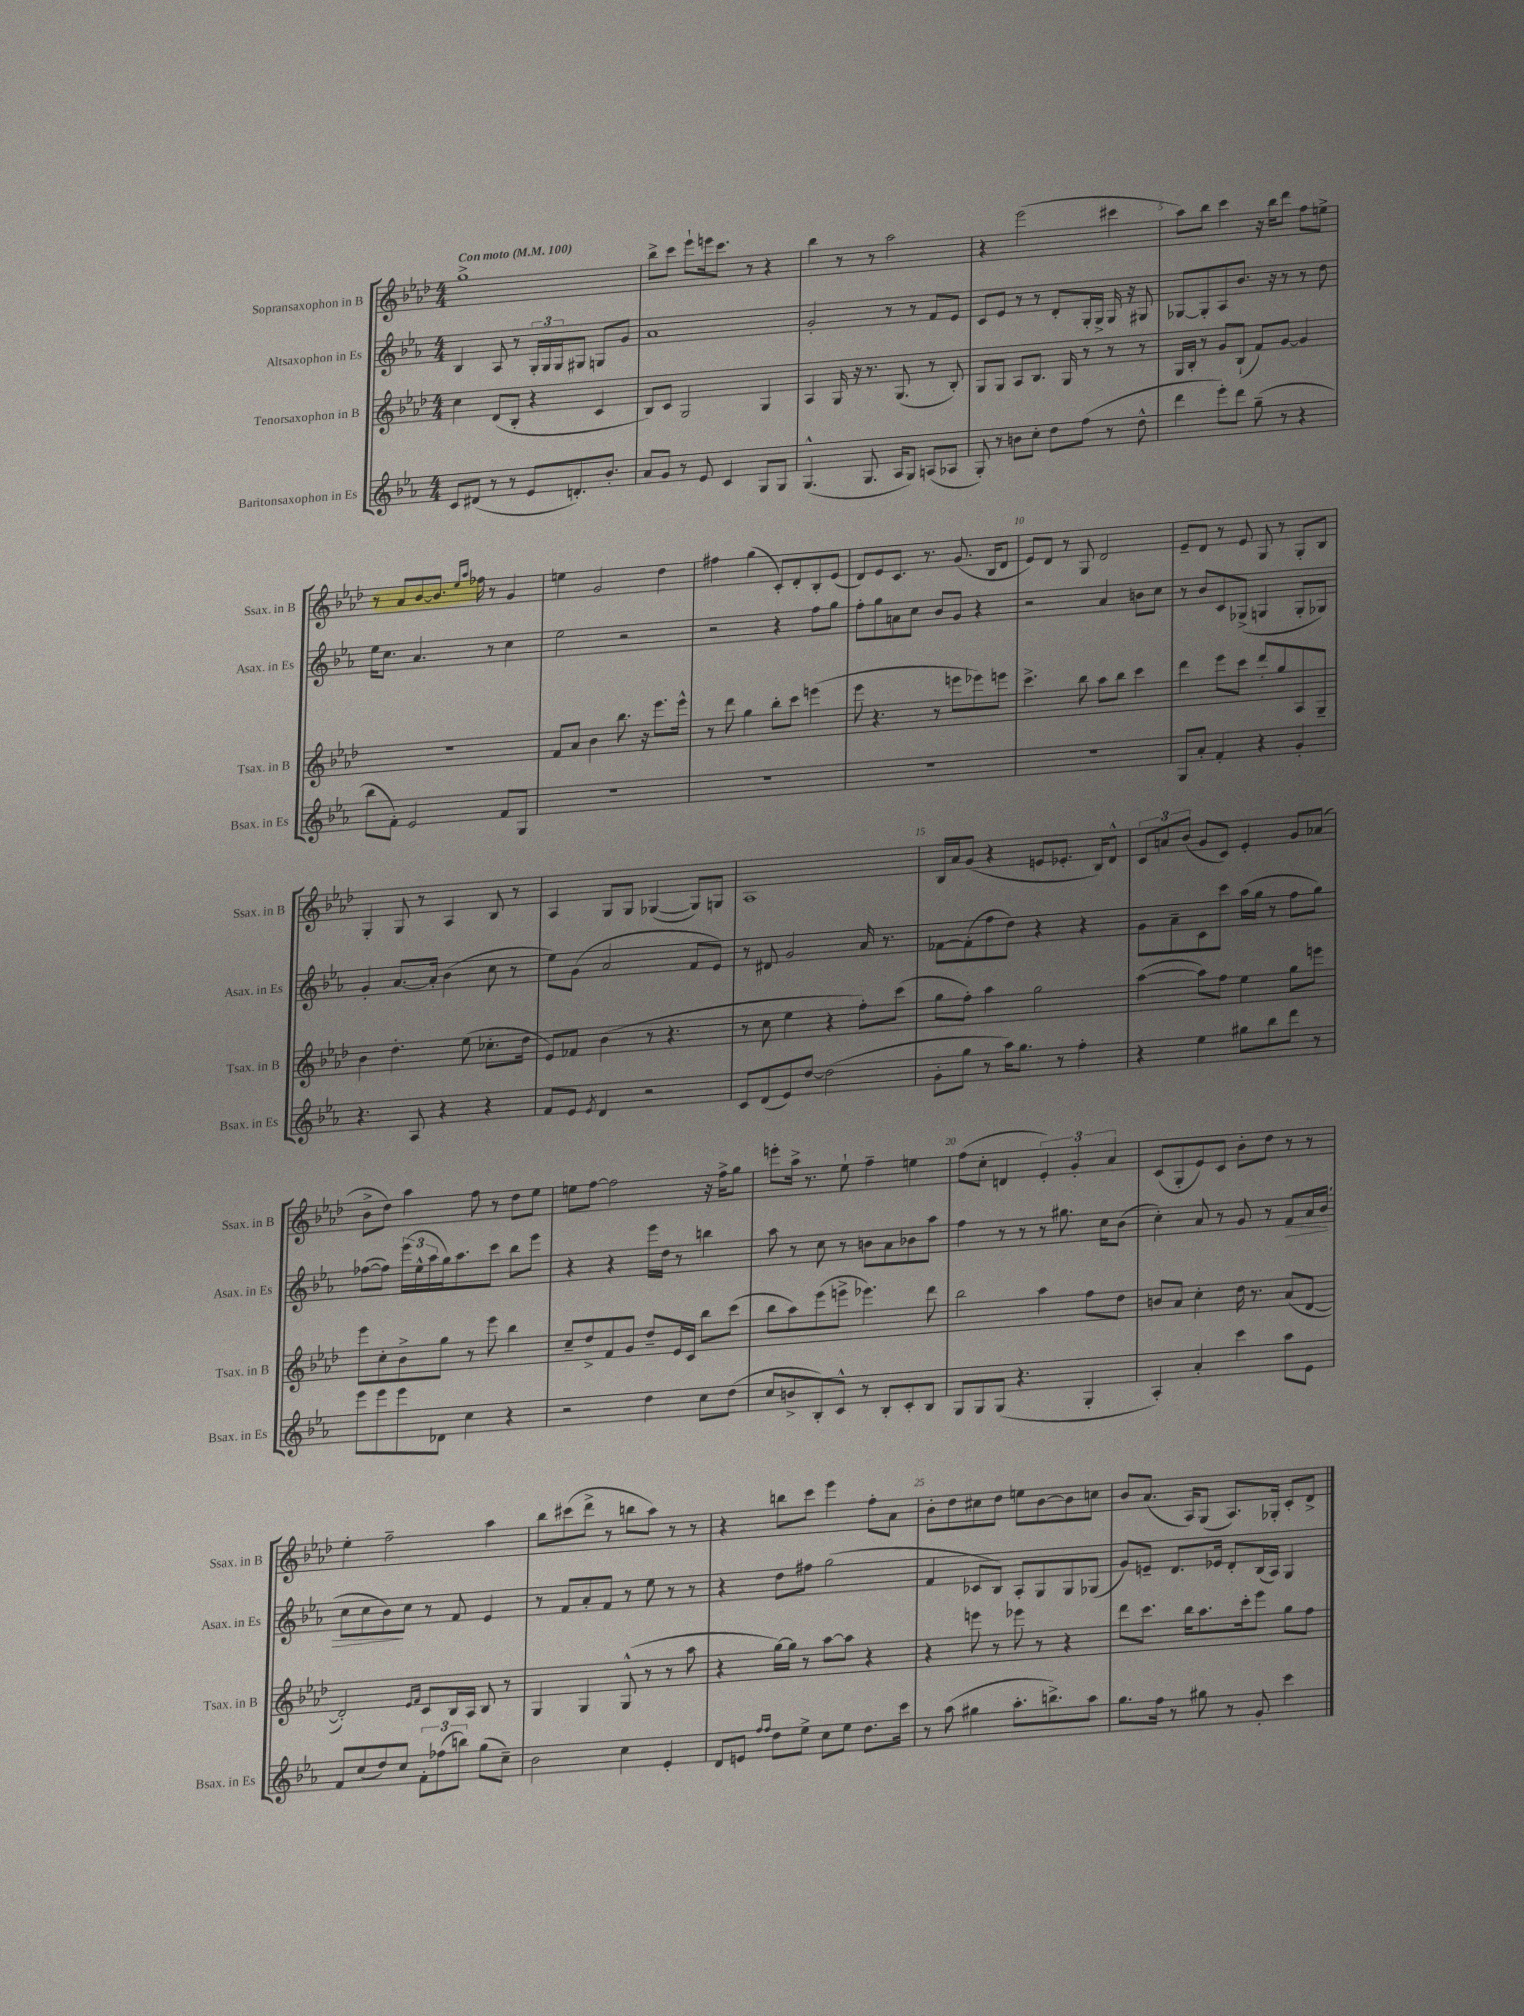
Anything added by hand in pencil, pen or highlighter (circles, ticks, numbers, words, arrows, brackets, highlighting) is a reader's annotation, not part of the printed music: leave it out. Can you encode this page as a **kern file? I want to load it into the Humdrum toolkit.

**kern	**kern	**kern	**dynam	**kern
*part4	*part3	*part2	*part2	*part1
*staff4	*staff3	*staff2	*staff2	*staff1
*I"Baritonsaxophon in Es	*I"Tenorsaxophon in B	*I"Altsaxophon in Es	*	*I"Sopransaxophon in B
*I'Bsax. in Es	*I'Tsax. in B	*I'Asax. in Es	*	*I'Ssax. in B
*clefG2	*clefG2	*clefG2	*	*clefG2
*k[b-e-a-]	*k[b-e-a-d-]	*k[b-e-a-]	*	*k[b-e-a-d-]
*M4/4	*M4/4	*M4/4	*	*M4/4
*MM100	*MM100	*MM100	*	*MM100
=1	=1	=1	=1	=1
!	!	!	!	!LO:TX:a:B:t=Con moto
8c/L	4cc\	4B-/	.	1gg^
(8d#X/J	.	.	.	.
8r	(8d-/L	8A-/	.	.
8r	8B-'/J	8r	.	.
8e-/L	4r	24G'/LL	.	.
.	.	24G/	.	.
.	.	24G/J	.	.
8.dn'/)	.	8G#X/J	.	.
.	4c/	8Gn/L	.	.
8.b-'/J	.	.	.	.
.	.	8g/J	.	.
=2	=2	=2	=2	=2
8a-/L	8B-/L)	1a-	.	8bb-^\L
8g/J	8c/J	.	.	8ccc\J
8r	2G/	.	.	8eee-`\L
8e-/	.	.	.	16eeen\k
.	.	.	.	8.ccc\J
4c/	.	.	.	.
.	.	.	.	8r
8G/L	4G/	.	.	4r
8G/J	.	.	.	.
=3	=3	=3	=3	=3
(4.G^^/	4A-/	2g'/	.	4bb-\
.	16G/	.	.	8r
.	16r	.	.	.
8.G/	8.r	.	.	8r
.	.	8r	.	2aa-\
16A-/KL	(8.G/	.	.	.
8G/J)	.	8r	.	.
(8An/L	8r	8f/L	.	.
8A-X/J	8B-'/)	8e-/J	.	.
=4	=4	=4	=4	=4
8G'/)	8G/L	8c/L	.	4r
8r	8G/J	8e-/J	.	.
8bn\L	8A-/L	8r	.	(2eee-\
8cc'\J	8.B-/J	8r	.	.
8dd\L	.	8d'/L	.	.
.	16G/	.	.	.
(8ff\J	8r	16G'/L	.	.
.	.	16G^/JJ	.	.
8r	8r	16G/	.	4ccc#X\
.	.	16r	.	.
8dd^^\	8r	8G#X/	.	.
=5	=5	=5	=5	=5
4ddd\	16G/LL	[8G-X/L	.	8aa-\L)
.	16B-'/JJ	.	.	.
.	8r	8G-'/]	.	8bb-\J
8eee-'\L)	8g/L	8A-/	.	4ccc\
8ddd\J	(8B-`/J	8.b-/J	.	.
(8gg~\	8f/L)	.	.	16r
.	.	16r	.	16bb-\KL
8r	[8g/J	8r	.	8ddd-\J
4r	4g/]	8r	.	8ff\L
.	.	8dd\	.	8een^\J
!!LO:LB:g=z
=6	=6	=6	=6	=6
8bb-\L	1r	16ee-\KL	.	8r
.	.	8.cc\J	.	.
8f'\J)	.	.	.	8a-/L
2e-/	.	4.a-/	.	[8b-/
.	.	.	.	8.b-/J]
.	.	.	.	16qqee-/LL
.	.	.	.	16qqaa-/JJ
.	.	.	.	16ff-X\
.	.	8r	.	8r
8f/L	.	4cc\	.	4g/
8G/J	.	.	.	.
=7	=7	=7	=7	=7
1r	8f/L	2ee-\	.	4een\
.	8a-/J	.	.	.
.	4b-\	.	.	2g/
.	8.bb-\	2r	.	.
.	16r	.	.	.
.	8.eee-\L	.	.	4dd-\
.	16eee-^^\Jk	.	.	.
=8	=8	=8	=8	=8
1r	8r	2r	.	4ff#X\
.	8ddd-\	.	.	.
.	4gg\	.	.	(4gg\
.	8bb-'\L	4r	.	8c'/L)
.	8ccc\J	.	.	8d-'/
.	(4eeen\	8ff\L	.	8B-'/
.	.	8gg\J	.	(8e-/J
=9	=9	=9	=9	=9
1r	8eee-\	8ff'\L	.	8d-/L)
.	4.r	8gg\	.	8e-/
.	.	8an\	.	8.c/J
.	.	8cc\J	.	.
.	.	.	.	8.r
.	8r	8b-/L	.	.
.	8eeen\L	8g/J	.	(8.g/
.	8eee-X\)	4r	.	.
.	.	.	.	16B-/KL
.	8eeen\J	.	.	8d-/J
=10	=10	=10	=10	=10
1r	4.ccc^\	2r	.	8e-/L)
.	.	.	.	8d-/J
.	.	.	.	8r
.	8bb-\	.	.	8G/
.	8aa-\L	4a-/	.	2d-/
.	8bb-\J	.	.	.
.	4ccc\	8bn\L	.	.
.	.	8cc\J	.	.
=11	=11	=11	=11	=11
8G/L	4ddd-\	8r	.	8e-~/L
8a-'/J	.	8b-/L	.	8d-/J
4f'/	8eee-\L	8c/	.	8r
.	8ccc\J	(8G-X^/J	.	8e-/
4r	8ddd-'/L	4Gn/	.	8G/
.	8gg/	.	.	8r
4g'/	8A-/	8G'/L	.	8G'/L
.	8G~/J	8G-X/J)	.	8B-/J
!!LO:LB:g=z
=12	=12	=12	=12	=12
4.r	4b-\	4g'/	.	4G'/
.	4.dd-'\	[8.a-/L	.	8G/
8A-/	.	.	.	8r
.	.	16a-'/Jk]	.	.
4r	.	(4b-\	.	4A-/
.	(8ee-\	.	.	.
4r	8.cc-X'\L	8cc\	.	8B-/
.	.	8r	.	8r
.	16dd-\Jk	.	.	.
=13	=13	=13	=13	=13
8f/L	8e-/L)	8ee-\L)	.	4A-/
8e-/J	8f-X/J	(8g\J	.	.
8qe-/	.	.	.	.
4d/	(4b-\	2a-/	.	8G/L
.	.	.	.	8G/J
2r	8r	.	.	([4G-X/
.	4.r	.	.	.
.	.	8f/L	.	8G-/L])
.	.	8e-/J)	.	8Gn/J
=14	=14	=14	=14	=14
8c/L	8r	8r	.	1A-
(8d/	8cc\	8d#X/	.	.
8e-/)	4ee-\	2g/	.	.
[8dd/J	.	.	.	.
(2dd\]	4r	.	.	.
.	8ff'\L)	16a-/	.	.
.	.	8.r	.	.
.	(8ccc\J	.	.	.
=15	=15	=15	=15	=15
8g'\L	8gg\L	[8f-X\L	.	16B-/LL
.	.	.	.	16a-/J
8gg\J	8ff'\J)	(8f-'\]	.	(8g/J
8r	4aa-\	8ff\	.	4r
16aa-\KL)	.	8dd\J)	.	.
8.gg\J	.	.	.	.
.	2gg\	4r	.	8en/L
8r	.	.	.	8.e-X'/J
4ff'\	.	4r	.	.
.	.	.	.	16B-/KL)
.	.	.	.	8d-^^/J
=16	=16	=16	=16	=16
4r	([4aa-\	8g\L	.	12c/L
.	.	.	.	12an/
.	.	8a-~\	.	.
.	.	.	.	(12b-/J
4ee-\	8aa-\L])	8c\	.	8g/L
.	8ff\J	8ccc\J	.	8c/J)
8gg#X\L	4ee-\	(16aa-\LL	.	4e-'/
.	.	16gg\JJ	.	.
8bb-\	.	8r	.	.
8ddd\J	8gg\L	8ff\L	.	8g/L
8r	8eeen\J	8gg\J)	.	(8a-X/J
!!LO:LB:g=z
=17	=17	=17	=17	=17
8eee-\L	8eee-\L	([8ff-X\L	.	8b-^\L
8eee-\	8cc'\	8ff-\J])	.	8dd-\J)
8eee-\	8b-^\	(24eee-\LL	.	4aa-\
.	.	24ee-^^\	.	.
.	.	24aa-\	.	.
8d-X\J	8gg\J	16gg\J)	.	.
.	.	8.aa-\	.	.
4cc\	8r	.	.	8ff\
.	8eee-\	8ccc\J	.	8r
4r	4bb-\	8bb-\L	.	8dd-\L
.	.	8eee-\J	.	8ee-\J
=18	=18	=18	=18	=18
2r	8cc~/L	4r	.	8een\L
.	8dd-^/	.	.	[8ff\J
.	8f/	4r	.	2ff\]
.	8g/J	.	.	.
4dd\	8dd-~/L	16eee-\LL	.	.
.	.	16dd\JJ	.	.
.	16e-/L	8r	.	.
.	16c/JJ	.	.	.
8cc\L	8bb-\L	4bbn\	.	16r
.	.	.	.	16ff^\KL
(8dd\J	(8ccc\J	.	.	8gg\J
=19	=19	=19	=19	=19
8cc/L	8bb-\L	8aa-\	.	8eeen'\L
8bn^/	8aa-\)	8r	.	16aa-^\Jk
.	.	.	.	8.r
8B-'/)	(8eee-\	8cc\	.	.
8c^^/J	8eeen^\J	8r	.	8ee-`\
8r	4.eee-X\)	8bn\L	.	4ff~\
8B-'/L	.	8a-\	.	.
8c'/	.	8b-X\	.	4een\
8B-/J	8ddd-\	8aa-\J	.	.
=20	=20	=20	=20	=20
8G/L	2bb-\	4ff\	.	(8ff\L
8G/	.	.	.	8cc'\J
(8G/J	.	8r	.	4dn/
4.r	.	8r	.	.
.	4aa-\	8r	.	6e-'/)
.	.	8.gg#X\	.	.
.	.	.	.	6g'/
4G'/	8ff\L	.	.	.
.	.	16cc\KL	.	.
.	.	.	.	6a-/
.	8dd-\J	(8b-\J	.	.
=21	=21	=21	=21	=21
4A-'/)	8bn/L	4cc'\)	.	(8c/L
.	8a-/J	.	.	8G'/
4a-'/	4cc'\	8a-/	.	8e-/)
.	.	8r	.	8c/J
4ccc\	16dd-\	8g/	.	8b-'\L
.	8.r	.	.	.
.	.	8r	.	8dd-\J
!	!	!	!LO:HP:b	!
8aa-\L	(8a-/L	8f/L	>	8r
8e-\J	[8d-/J	16a-/L	.	8r
.	.	(16b-/JJ	.	.
!!LO:LB:g=z
=22	=22	=22	=22	=22
8f/L	2d-'/])	8cc\L	.	4ee-'\
(8cc/	.	8cc\	.	.
8dd/)	.	8b-\)	.	2ff~\
8cc/J	.	8cc\J	]	.
.	16qqe-/LL	.	.	.
.	16qqf/JJ	.	.	.
12f'\L	8c/L	8r	.	.
(12ff-X\	.	.	.	.
.	16B-/L	8f/	.	.
12bbn\J)	.	.	.	.
.	16A-/JJ	.	.	.
(8gg\L	8B-/	4e-/	.	4aa-\
8cc~\J)	8r	.	.	.
=23	=23	=23	=23	=23
2b-\	4G/	8r	.	8bb-\L
.	.	8f/L	.	(8ccc#X\
.	4G/	8a-'/	.	8ddd-^\J
.	.	8f/J	.	8r
4cc\	(8G^^/	8r	.	8bbn\L
.	8r	8ee-\	.	8aa-\J)
4e-'/	8r	8r	.	8r
.	8aa-\	8r	.	8r
=24	=24	=24	=24	=24
8d/L	4r	4r	.	4r
8en/J	.	.	.	.
16qqff/LL	.	.	.	.
16qqff/JJ	.	.	.	.
8dd\L	[16gg\LL)	8dd\L	.	8bbn\L
.	16gg\JJ]	.	.	.
8ee-^\J	8r	8ff#X\J	.	8ccc\J
8cc\L	[8aa-\L	(2gg\	.	4eee-\
8ee-\J	8aa-\J]	.	.	.
8.dd\L	4r	.	.	8ff'\L
.	.	.	.	8a-\J
16ccc\Jk	.	.	.	.
=25	=25	=25	=25	=25
8r	4r	4f/	.	8b-'\L
(8aa-\	.	.	.	8dd-\
4gg#X\	8eeen\	8c-X/L	.	8cc#X\
.	8r	8B-/J)	.	8dd-\J
8.aa-'\L	8eee-X\	8A-'/L	.	8een\L
.	8r	8G/	.	[8b-\
8.bbn^\)	.	.	.	.
.	4r	8G/	.	8b-\]
8aa-\J	.	(8G-X/J	.	8ccn\J
=26	=26	=26	=26	=26
8.gg\L	8ddd-\L	8g/L)	.	8b-/L
.	8.ccc\J	8en~/J	.	(8.a-/J
16ff\Jk	.	.	.	.
8r	.	8.d/L	.	.
.	16bb-\KL	.	.	16A-/KL)
8gg#X\	8.aa-\	.	.	(8G/J
.	.	16e-X/Jk	.	.
8r	.	8d'/L	.	8.A-/L)
.	16ccc'\k	.	.	.
8g'/	8eee-\J	(16B-/L	.	.
.	.	16A-/JJ)	.	16G-X'/Jk
4ccc\	8gg\L	4G/	.	8c'/L
.	8ff\J	.	.	8d-^/J
==	==	==	==	==
*-	*-	*-	*-	*-
